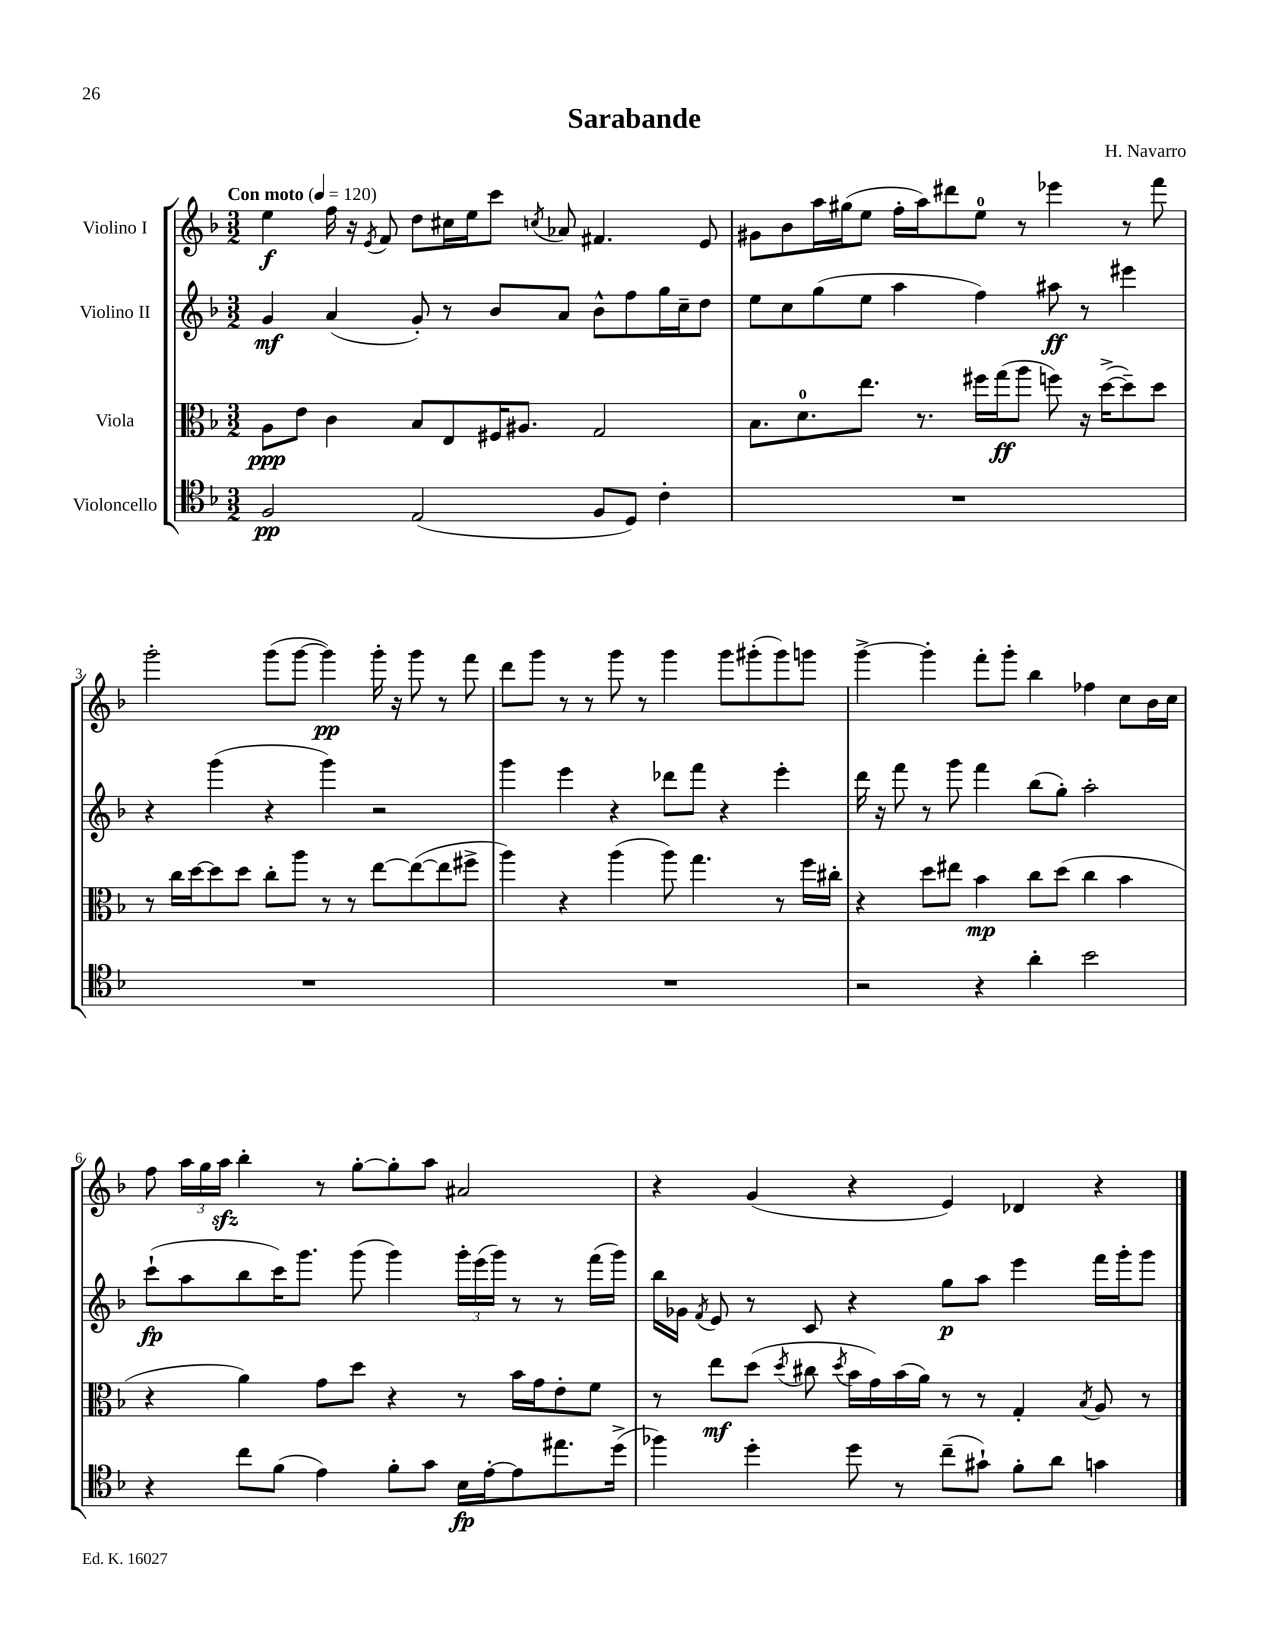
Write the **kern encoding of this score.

**kern	**dynam	**kern	**dynam	**kern	**dynam	**kern	**dynam
*part4	*part4	*part3	*part3	*part2	*part2	*part1	*part1
*staff4	*staff4	*staff3	*staff3	*staff2	*staff2	*staff1	*staff1
*I"Violoncello	*	*I"Viola	*	*I"Violino II	*	*I"Violino I	*
*clefC4	*	*clefC3	*	*clefG2	*	*clefG2	*
*k[b-]	*	*k[b-]	*	*k[b-]	*	*k[b-]	*
*M3/2	*	*M3/2	*	*M3/2	*	*M3/2	*
*MM120	*	*MM120	*	*MM120	*	*MM120	*
=1	=1	=1	=1	=1	=1	=1	=1
!	!	!	!	!	!	!LO:TX:a:B:t=Con moto	!
2F/	pp	8A\L	ppp	4g/	mf	4ee\	f
.	.	8e\J	.	.	.	.	.
.	.	4c\	.	(4a/	.	16ff\	.
.	.	.	.	.	.	16r	.
.	.	.	.	.	.	8qe/	.
.	.	.	.	.	.	8f/	.
(2E/	.	8B-/L	.	8g'/)	.	8dd\L	.
.	.	8E/	.	8r	.	16cc#X\L	.
.	.	.	.	.	.	16ee\J	.
.	.	16F#X/K	.	8b-/L	.	8ccc\J	.
.	.	8.A#X/J	.	.	.	.	.
.	.	.	.	.	.	8qccn/	.
.	.	.	.	8a/J	.	8a-X/	.
8F/L	.	2G/	.	8b-^^\L	.	4.f#X/	.
8D/J)	.	.	.	8ff\	.	.	.
4c'\	.	.	.	16gg\L	.	.	.
.	.	.	.	16cc~\J	.	.	.
.	.	.	.	8dd\J	.	8e/	.
=2	=2	=2	=2	=2	=2	=2	=2
1.r	.	8.B-\L	.	8ee\L	.	8g#X\L	.
.	.	.	.	8cc\	.	8b-\	.
.	.	8.d\	.	.	.	.	.
.	.	.	.	(8gg\	.	16aa\L	.
.	.	.	.	.	.	(16gg#X\J	.
.	.	8.ee\J	.	8ee\J	.	8ee\J	.
.	.	.	.	4aa\	.	16ff'\LL	.
.	.	8.r	.	.	.	16aa\J)	.
.	.	.	.	.	.	8ddd#X\	.
.	.	16ff#X\LL	.	4ff\)	.	8ee\J	.
.	.	(16gg\J	ff	.	.	.	.
.	.	8aa\J	.	.	.	8r	.
.	.	8ffn\)	.	8aa#X\	ff	4eee-X\	.
.	.	16r	.	8r	.	.	.
.	.	([16dd^\KL	.	.	.	.	.
.	.	8dd~\])	.	4eee#X\	.	8r	.
.	.	8dd\J	.	.	.	8fff\	.
!!LO:LB:g=z
=3	=3	=3	=3	=3	=3	=3	=3
1.r	.	8r	.	4r	.	2ggg'\	.
.	.	16cc\LL	.	.	.	.	.
.	.	[16dd\J	.	.	.	.	.
.	.	8dd\]	.	(4ggg\	.	.	.
.	.	8dd\J	.	.	.	.	.
.	.	8cc'\L	.	4r	.	(8ggg\L	.
.	.	8aa\J	.	.	.	[8ggg\J	.
.	.	8r	.	4ggg\)	.	4ggg\])	pp
.	.	8r	.	.	.	.	.
.	.	[8ee\L	.	2r	.	16ggg'\	.
.	.	.	.	.	.	16r	.
.	.	(8ee\_	.	.	.	8ggg\	.
.	.	8ee\]	.	.	.	8r	.
.	.	8ff#X^\J	.	.	.	8fff\	.
=4	=4	=4	=4	=4	=4	=4	=4
1.r	.	4aa\)	.	4ggg\	.	8ddd\L	.
.	.	.	.	.	.	8ggg\J	.
.	.	4r	.	4eee\	.	8r	.
.	.	.	.	.	.	8r	.
.	.	(4aa\	.	4r	.	8ggg\	.
.	.	.	.	.	.	8r	.
.	.	8aa\)	.	8ddd-X\L	.	4ggg\	.
.	.	4.gg\	.	8fff\J	.	.	.
.	.	.	.	4r	.	8ggg\L	.
.	.	.	.	.	.	(8ggg#X'\	.
.	.	8r	.	4eee'\	.	8ggg#\)	.
.	.	16ff\LL	.	.	.	8gggn\J	.
.	.	16cc#X'\JJ	.	.	.	.	.
=5	=5	=5	=5	=5	=5	=5	=5
2r	.	4r	.	16ddd\	.	[4ggg^\	.
.	.	.	.	16r	.	.	.
.	.	.	.	8fff\	.	.	.
.	.	8dd\L	.	8r	.	4ggg'\]	.
.	.	8ee#X\J	.	8ggg\	.	.	.
4r	.	4b-\	mp	4fff\	.	8fff'\L	.
.	.	.	.	.	.	8ggg'\J	.
4a'\	.	8cc\L	.	(8bb-\L	.	4bb-\	.
.	.	(8dd\J	.	8gg'\J)	.	.	.
2b-\	.	4cc\	.	2aa'\	.	4ff-X\	.
.	.	4b-\	.	.	.	8cc\L	.
.	.	.	.	.	.	16b-\L	.
.	.	.	.	.	.	16cc\JJ	.
!!LO:LB:g=z
=6	=6	=6	=6	=6	=6	=6	=6
4r	.	4r	.	(8ccc`\L	fp	8ff\	.
.	.	.	.	8aa\	.	24aa\LL	.
.	.	.	.	.	.	24gg\	.
.	.	.	.	.	.	24aazz\JJ	.
8cc\L	.	4a\)	.	8bb-\	.	4bb-'\	.
(8f\J	.	.	.	16ccc\K)	.	.	.
.	.	.	.	8.ggg\J	.	.	.
4e\)	.	8g\L	.	.	.	8r	.
.	.	8dd\J	.	(8ggg\	.	[8gg'\L	.
8f'\L	.	4r	.	4ggg\)	.	8gg'\]	.
8g\J	.	.	.	.	.	8aa\J	.
16B-\LL	fp	8r	.	24ggg'\LL	.	2a#X/	.
.	.	.	.	(24eee\	.	.	.
[16e'\J	.	.	.	.	.	.	.
.	.	.	.	24ggg\JJ)	.	.	.
8e\]	.	16b-\LL	.	8r	.	.	.
.	.	16g\J	.	.	.	.	.
8.ee#X\	.	8e'\	.	8r	.	.	.
.	.	8f\J	.	(16fff\LL	.	.	.
(16dd^\Jk	.	.	.	16ggg\JJ)	.	.	.
=7	=7	=7	=7	=7	=7	=7	=7
4ff-X\)	.	8r	.	16bb-\LL	.	4r	.
.	.	.	.	16g-X\JJ	.	.	.
.	.	.	.	8qf/	.	.	.
.	.	8ee\L	mf	8e/	.	.	.
4dd'\	.	(8dd\J	.	8r	.	(4g/	.
.	.	8qdd/	.	.	.	.	.
.	.	8cc#X\	.	8c/	.	.	.
.	.	8qdd/	.	.	.	.	.
8dd\	.	16b-\LL	.	4r	.	4r	.
.	.	16g\)	.	.	.	.	.
8r	.	(16b-\	.	.	.	.	.
.	.	16a\JJ)	.	.	.	.	.
(8cc~\L	.	8r	.	8gg\L	p	4e/)	.
8g#X`\J)	.	8r	.	8aa\J	.	.	.
8f'\L	.	4G'/	.	4eee\	.	4d-X/	.
8a\J	.	.	.	.	.	.	.
.	.	8qB-/	.	.	.	.	.
4gn\	.	8A/	.	16fff\LL	.	4r	.
.	.	.	.	16ggg'\J	.	.	.
.	.	8r	.	8ggg\J	.	.	.
==	==	==	==	==	==	==	==
*-	*-	*-	*-	*-	*-	*-	*-
